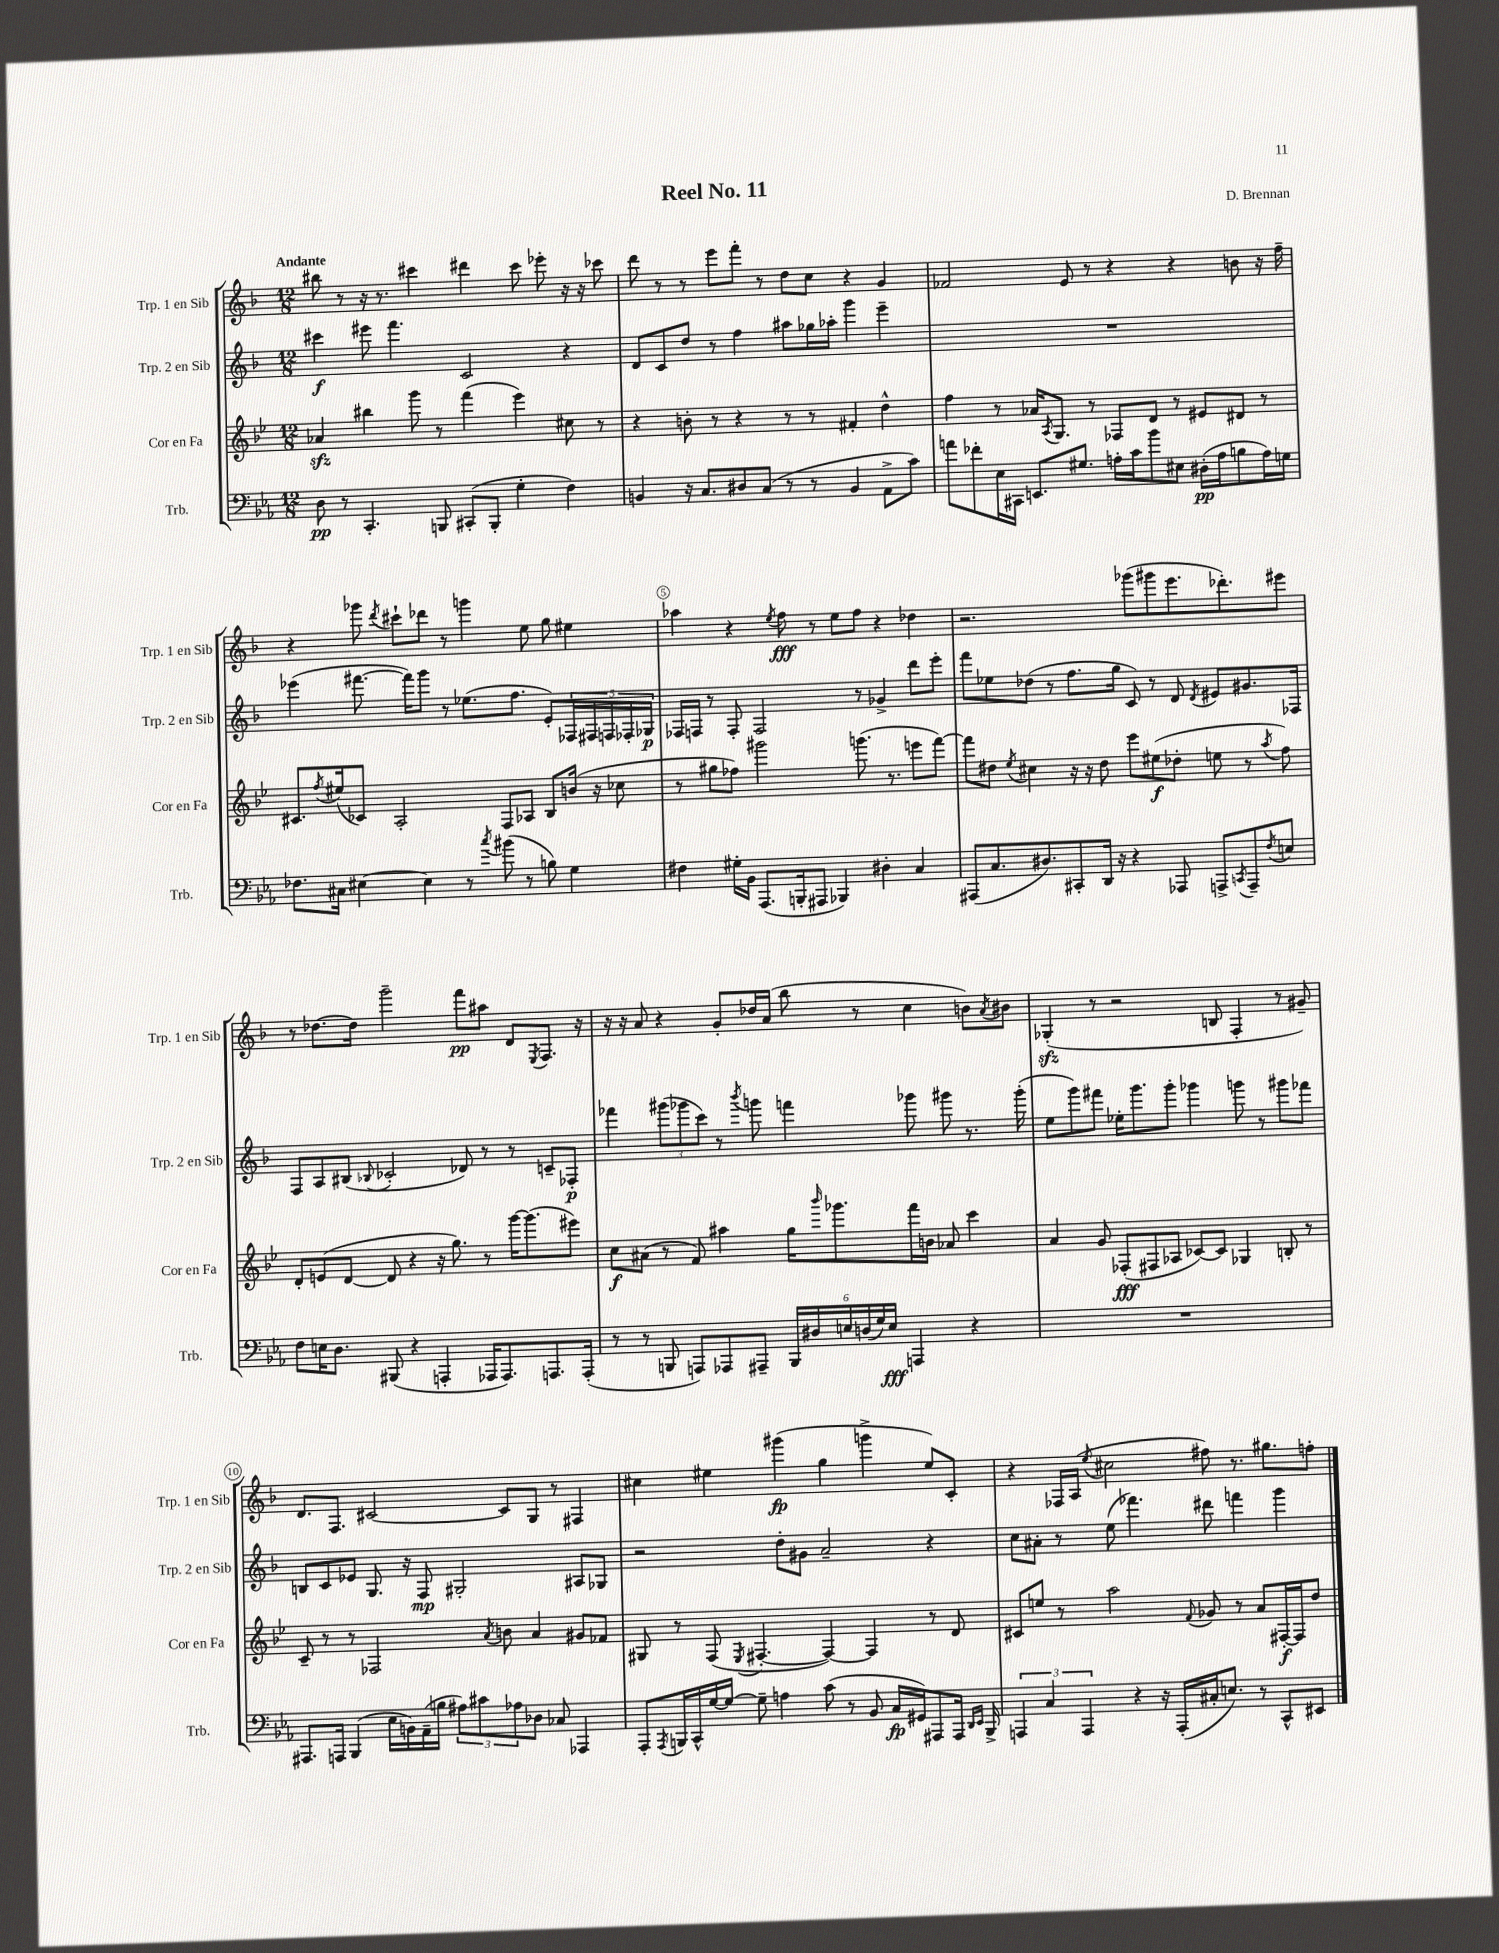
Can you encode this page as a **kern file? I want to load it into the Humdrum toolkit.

**kern	**dynam	**kern	**dynam	**kern	**dynam	**kern	**dynam
*part4	*part4	*part3	*part3	*part2	*part2	*part1	*part1
*staff4	*staff4	*staff3	*staff3	*staff2	*staff2	*staff1	*staff1
*I"Trb.	*	*I"Cor en Fa	*	*I"Trp. 2 en Sib	*	*I"Trp. 1 en Sib	*
*I'Trb.	*	*I'Cor en Fa	*	*I'Trp. 2 en Sib	*	*I'Trp. 1 en Sib	*
*clefF4	*	*clefG2	*	*clefG2	*	*clefG2	*
*k[b-e-a-]	*	*k[b-e-]	*	*k[b-]	*	*k[b-]	*
*M12/8	*	*M12/8	*	*M12/8	*	*M12/8	*
=1	=1	=1	=1	=1	=1	=1	=1
!	!	!	!	!	!	!LO:TX:a:B:t=Andante	!
8D\	pp	4a-Xzz/	.	4ccc#X\	f	8bb#X\	.
8r	.	.	.	.	.	8r	.
4.CC'/	.	4bb#X\	.	8eee#X\	.	16r	.
.	.	.	.	.	.	8.r	.
.	.	.	.	4.fff\	.	.	.
.	.	8ggg\	.	.	.	4ccc#X\	.
8BBBn/	.	8r	.	.	.	.	.
(8CC#X'/L	.	(4fff\	.	2c/	.	4ddd#X\	.
8BBB'/J	.	.	.	.	.	.	.
4G'\	.	4eee-\)	.	.	.	8ccc#\	.
.	.	.	.	.	.	8eee-X'\	.
4F\)	.	8cc#X\	.	4r	.	16r	.
.	.	.	.	.	.	16r	.
.	.	8r	.	.	.	8ccc-X\	.
=2	=2	=2	=2	=2	=2	=2	=2
4BBn/	.	4r	.	8d/L	.	8ddd\	.
.	.	.	.	8c/	.	8r	.
16r	.	8bn'\	.	8dd/J	.	8r	.
8.C/L	.	.	.	.	.	.	.
.	.	8r	.	8r	.	8eee\L	.
8D#X/	.	4r	.	4ff\	.	8fff'\J	.
(8C/J	.	.	.	.	.	8r	.
8r	.	8r	.	8aa#X\L	.	8dd\L	.
8r	.	8r	.	16gg-X\L	.	8cc\J	.
.	.	.	.	16aa-X'\JJ	.	.	.
4BB/	.	4f#X'/	.	4ggg\	.	4r	.
8AA-^\L	.	4dd^^\	.	4eee~\	.	4g/	.
8c\J)	.	.	.	.	.	.	.
=3	=3	=3	=3	=3	=3	=3	=3
8an\L	.	4ff\	.	1.r	.	2f-X/	.
8f-X'\	.	.	.	.	.	.	.
16E-\L	.	8r	.	.	.	.	.
16CC#X\JJ	.	.	.	.	.	.	.
8.EEn/L	.	16a-X/KL	.	.	.	.	.
.	.	8qA/	.	.	.	.	.
.	.	8.G/J	.	.	.	.	.
.	.	.	.	.	.	8e/	.
8.G#X/J	.	.	.	.	.	.	.
.	.	8r	.	.	.	8r	.
16An'\LL	.	8F-X/L	.	.	.	4r	.
16c\J	.	.	.	.	.	.	.
8b-\	.	8d/J	.	.	.	.	.
8E#X\J	.	8r	.	.	.	4r	.
(16D#X'\LL	pp	8e#X/L	.	.	.	.	.
16A\J	.	.	.	.	.	.	.
8Bn\	.	8d#X/J	.	.	.	8bn\	.
16A\L)	.	8r	.	.	.	16r	.
16Gn\JJ	.	.	.	.	.	16ff~\	.
!!LO:LB:g=z
=4	=4	=4	=4	=4	=4	=4	=4
8.F-X\L	.	8.c#X/L	.	(4eee-X\	.	4r	.
.	.	8qff/	.	.	.	.	.
16C#X\Jk	.	(16ee#X/k	.	.	.	.	.
[4E#X\	.	8c-X/J)	.	[8.fff#X\	.	8ggg-X\	.
.	.	.	.	.	.	8qddd/	.
.	.	2A'/	.	.	.	8ccc#X`\L	.
.	.	.	.	16fff#\KL])	.	.	.
4E#\]	.	.	.	8ggg\J	.	8ddd-X\J	.
.	.	.	.	8r	.	8r	.
8r	.	.	.	(8.ee-X\L	.	4gggn\	.
8qcc/	.	.	.	.	.	.	.
(8b#X\	.	8F/L	.	.	.	.	.
.	.	.	.	8.ff\J	.	.	.
8r	.	8A-X/J	.	.	.	8ee\	.
8Bn\)	.	8B-/L	.	8e'/L)	.	8gg\	.
4G\	.	(16bn/Jk	.	20F-X/L	.	4ee#X\	.
.	.	.	.	20F#X/	.	.	.
.	.	16r	.	.	.	.	.
.	.	.	.	20Fn/	.	.	.
.	.	8cc-X\	.	.	.	.	.
.	.	.	.	20F-X'/	.	.	.
.	.	.	.	20G-X/JJ	p	.	.
=5	=5	=5	=5	=5	=5	=5	=5
4F#X\	.	8r	.	16F-X/LL	.	4aa-X\	.
.	.	.	.	16Fn/JJ	.	.	.
.	.	8gg#X\L	.	8r	.	.	.
16G#X'\LL	.	8ff-X\J)	.	8F'/	.	4r	.
16BB-\JJ	.	.	.	.	.	.	.
(8.AAA-/L	.	2ggg#X\	.	2F/	.	.	.
.	.	.	.	.	.	8qee/	.
.	.	.	.	.	.	8ff\	fff
16BBBn'/k	.	.	.	.	.	.	.
8AAA#X/J	.	.	.	.	.	8r	.
4BBB-X/)	.	.	.	.	.	8ee\L	.
.	.	(8.gggn\	.	8r	.	8ff\J	.
4D#X'\	.	.	.	4g-X^/	.	4r	.
.	.	8.r	.	.	.	.	.
4C/	.	8eeen\L	.	8ddd\L	.	4dd-X\	.
.	.	[8fff\J)	.	8eee'\J	.	.	.
=6	=6	=6	=6	=6	=6	=6	=6
(8AAA#X/L	.	8fff\L]	.	8fff\L	.	2.r	.
8.C/	.	8dd#X\J	.	8ee-X\	.	.	.
.	.	8qee-/	.	.	.	.	.
.	.	4cc#X\	.	(8dd-X\J	.	.	.
8.D#X/)	.	.	.	.	.	.	.
.	.	.	.	8r	.	.	.
8CC#X'/	.	16r	.	8.ff\L	.	.	.
.	.	16r	.	.	.	.	.
16DD/Jk	.	8dd#\	.	.	.	.	.
16r	.	.	.	16gg\Jk	.	.	.
4r	.	8eee-\L	.	8c/)	.	(8ggg-X\L	.
.	.	(8ee#X\	f	8r	.	8ggg#X\	.
8AAA-X/	.	8dd-X'\J	.	8d/	.	8.eee\	.
.	.	.	.	8qd/	.	.	.
8AAAn^/L	.	8een\	.	8e#X/L	.	.	.
.	.	.	.	.	.	8.ddd-X'\)	.
8qCCn/	.	.	.	.	.	.	.
8AAA~/	.	8r	.	8.g#X/	.	.	.
8qF/	.	8qaa/	.	.	.	.	.
8En/J	.	8ff\)	.	.	.	8eee#X\J	.
.	.	.	.	16F-X/Jk	.	.	.
!!LO:LB:g=z
=7	=7	=7	=7	=7	=7	=7	=7
8F\L	.	8d'/L	.	8F/L	.	8r	.
16En\K	.	(8en/	.	8A/	.	[8.dd-X\L	.
8.D\J	.	.	.	.	.	.	.
.	.	[8d/J	.	(8B#X/J	.	.	.
.	.	.	.	.	.	16dd-\Jk]	.
.	.	.	.	8qqB-X/	.	.	.
(8BBB#X/	.	8d/]	.	2c-X'/	.	2ggg~\	.
4r	.	4r	.	.	.	.	.
4AAAn'/	.	16r	.	.	.	.	.
.	.	8.gg\)	.	.	.	.	.
.	.	.	.	8d-X/)	.	8fff\L	pp
16AAA-X/KL	.	8r	.	8r	.	8aa#X\J	.
8.AAA-/)	.	.	.	.	.	.	.
.	.	[16ggg\KL	.	8r	.	8d/L	.
.	.	(8.ggg\]	.	.	.	.	.
.	.	.	.	.	.	8qE/	.
8.AAAn/	.	.	.	8cn~/L	.	8.F/J	.
.	.	8eee#X\J)	.	8F-X'/J	p	.	.
(16AAA'/Jk	.	.	.	.	.	16r	.
=8	=8	=8	=8	=8	=8	=8	=8
8r	.	8cc\L	f	4fff-X\	.	16r	.
.	.	.	.	.	.	16r	.
8r	.	(8a#X\J	.	.	.	8a/	.
8BBBn/	.	8r	.	(12ggg#X\L	.	4r	.
.	.	.	.	12ggg-X\	.	.	.
8AAAn/L)	.	8f/)	.	.	.	.	.
.	.	.	.	12ccc\J)	.	.	.
8AAA-X/	.	4aa#X\	.	8r	.	8g'/L	.
.	.	.	.	8qbbb-/	.	.	.
8AAA#X~/J	.	.	.	8gggn\	.	16dd-X/L	.
.	.	.	.	.	.	(16a/JJ	.
24BBB/LL	.	16gg\KL	.	4fffn\	.	8bb-\	.
24D#X/	.	.	.	.	.	.	.
.	.	16qqbbb-/	.	.	.	.	.
.	.	8.ggg-X\	.	.	.	.	.
24En/	.	.	.	.	.	.	.
(24Dn/	.	.	.	.	.	8r	.
24G/)	.	.	.	.	.	.	.
24E/JJ	fff	.	.	.	.	.	.
4AAAn/	.	16fff\L	.	8ggg-X\	.	4cc\	.
.	.	16bn\JJ	.	.	.	.	.
.	.	8a-X/	.	8ggg#X\	.	.	.
4r	.	4ccc\	.	8.r	.	8bn\L)	.
.	.	.	.	.	.	8qa/	.
.	.	.	.	.	.	8b#X\J	.
.	.	.	.	(16ggg#'\	.	.	.
=9	=9	=9	=9	=9	=9	=9	=9
1.r	.	4a/	.	8ee\L	.	(4G-Xzz'/	.
.	.	.	.	8ggg\)	.	.	.
.	.	8g/	.	8fff#X\J	.	8r	.
.	.	(8F-X'/L	fff	16ee-X'\KL	.	2r	.
.	.	.	.	8.ggg\	.	.	.
.	.	8F#X/	.	.	.	.	.
.	.	8A-X/J	.	8ggg'\J	.	.	.
.	.	[8c-X/L)	.	4ggg-X\	.	.	.
.	.	8c-/J]	.	.	.	8Bn/	.
.	.	4G-X/	.	8gggn\	.	4F'/	.
.	.	.	.	8r	.	.	.
.	.	8Bn'/	.	8ggg#X\L	.	8r	.
.	.	8r	.	8fff-X\J	.	8g#X~/)	.
!!LO:LB:g=z
=10	=10	=10	=10	=10	=10	=10	=10
8.AAA#X/L	.	8c~/	.	8Bn/L	.	8.d/L	.
.	.	8r	.	8c/	.	.	.
16AAAn/Jk	.	.	.	.	.	8.F/J	.
(4BBB-/	.	8r	.	8e-X/J	.	.	.
.	.	2F-X/	.	8.G/	.	[2c#X/	.
16E-\LL	.	.	.	.	.	.	.
16BBn\)	.	.	.	16r	.	.	.
(16AA-~\	.	.	.	8F/	mp	.	.
16Bn\JJ	.	.	.	.	.	.	.
12A#X\L)	.	.	.	2G#X'/	.	.	.
12c#X\	.	.	.	.	.	.	.
.	.	8qa/	.	.	.	.	.
.	.	8bn\	.	.	.	8c#/L]	.
12A-X\	.	.	.	.	.	.	.
8D-X\J	.	4a/	.	.	.	8G/J	.
8C-X/	.	.	.	.	.	8r	.
4AAA-X/	.	8g#X/L	.	8A#X/L	.	4F#X/	.
.	.	8f-X/J	.	8G-X/J	.	.	.
=11	=11	=11	=11	=11	=11	=11	=11
8AAA-'/L	.	8G#X/	.	2r	.	4cc#X\	.
8qAAA-/	.	.	.	.	.	.	.
16BBBn/L	.	8r	.	.	.	.	.
16CC^^/	.	.	.	.	.	.	.
[16G/	.	(8F/	.	.	.	4ee#X\	.
16G/JJ_	.	.	.	.	.	.	.
.	.	8qE-/	.	.	.	.	.
8G~\]	.	[4.F#X'/	.	.	.	.	.
4An\	.	.	.	8dd'\L	.	(4ggg#X\	fp
.	.	.	.	8g#X\J	.	.	.
(8c\	.	4F#/_)	.	2a~/	.	4gg\	.
8r	.	.	.	.	.	.	.
8BB-/	.	4F#/]	.	.	.	4gggn^\	.
16C/LL	fp	.	.	.	.	.	.
16GG#X/J)	.	.	.	.	.	.	.
8AAA#X/	.	8r	.	4r	.	8ee#/L)	.
16AAA#/Jk	.	8d/	.	.	.	8c'/J	.
16qqDD/LL	.	.	.	.	.	.	.
16qqEE-/JJ	.	.	.	.	.	.	.
16BBB^/	.	.	.	.	.	.	.
=12	=12	=12	=12	=12	=12	=12	=12
6AAAn/	.	8c#X/L	.	8cc\L	.	4r	.
.	.	8een/J	.	8a#X'\J	.	.	.
6C/	.	.	.	.	.	.	.
.	.	8r	.	8r	.	16F-X/LL	.
.	.	.	.	.	.	(16A/JJ	.
6AAA/	.	.	.	.	.	.	.
.	.	.	.	.	.	8qee/	.
.	.	2aa\	.	(8ee\	.	2cc#X\	.
4r	.	.	.	4.fff-X\)	.	.	.
16r	.	.	.	.	.	.	.
(16AAA'/LL	.	.	.	.	.	.	.
.	.	8qqf/	.	.	.	.	.
16C#X'/J	.	8g-X/	.	8ddd#X\	.	8ff#X\)	.
8.En/J)	.	.	.	.	.	.	.
.	.	8r	.	4fffn\	.	8.r	.
8r	.	8a/L	.	.	.	.	.
.	.	.	.	.	.	8.gg#X\L	.
8CC^^/L	.	[16F#X'/L	f	4ggg\	.	.	.
.	.	16F#/J]	.	.	.	.	.
8EE#X/J	.	8dd/J	.	.	.	8ffn'\J	.
==	==	==	==	==	==	==	==
*-	*-	*-	*-	*-	*-	*-	*-
